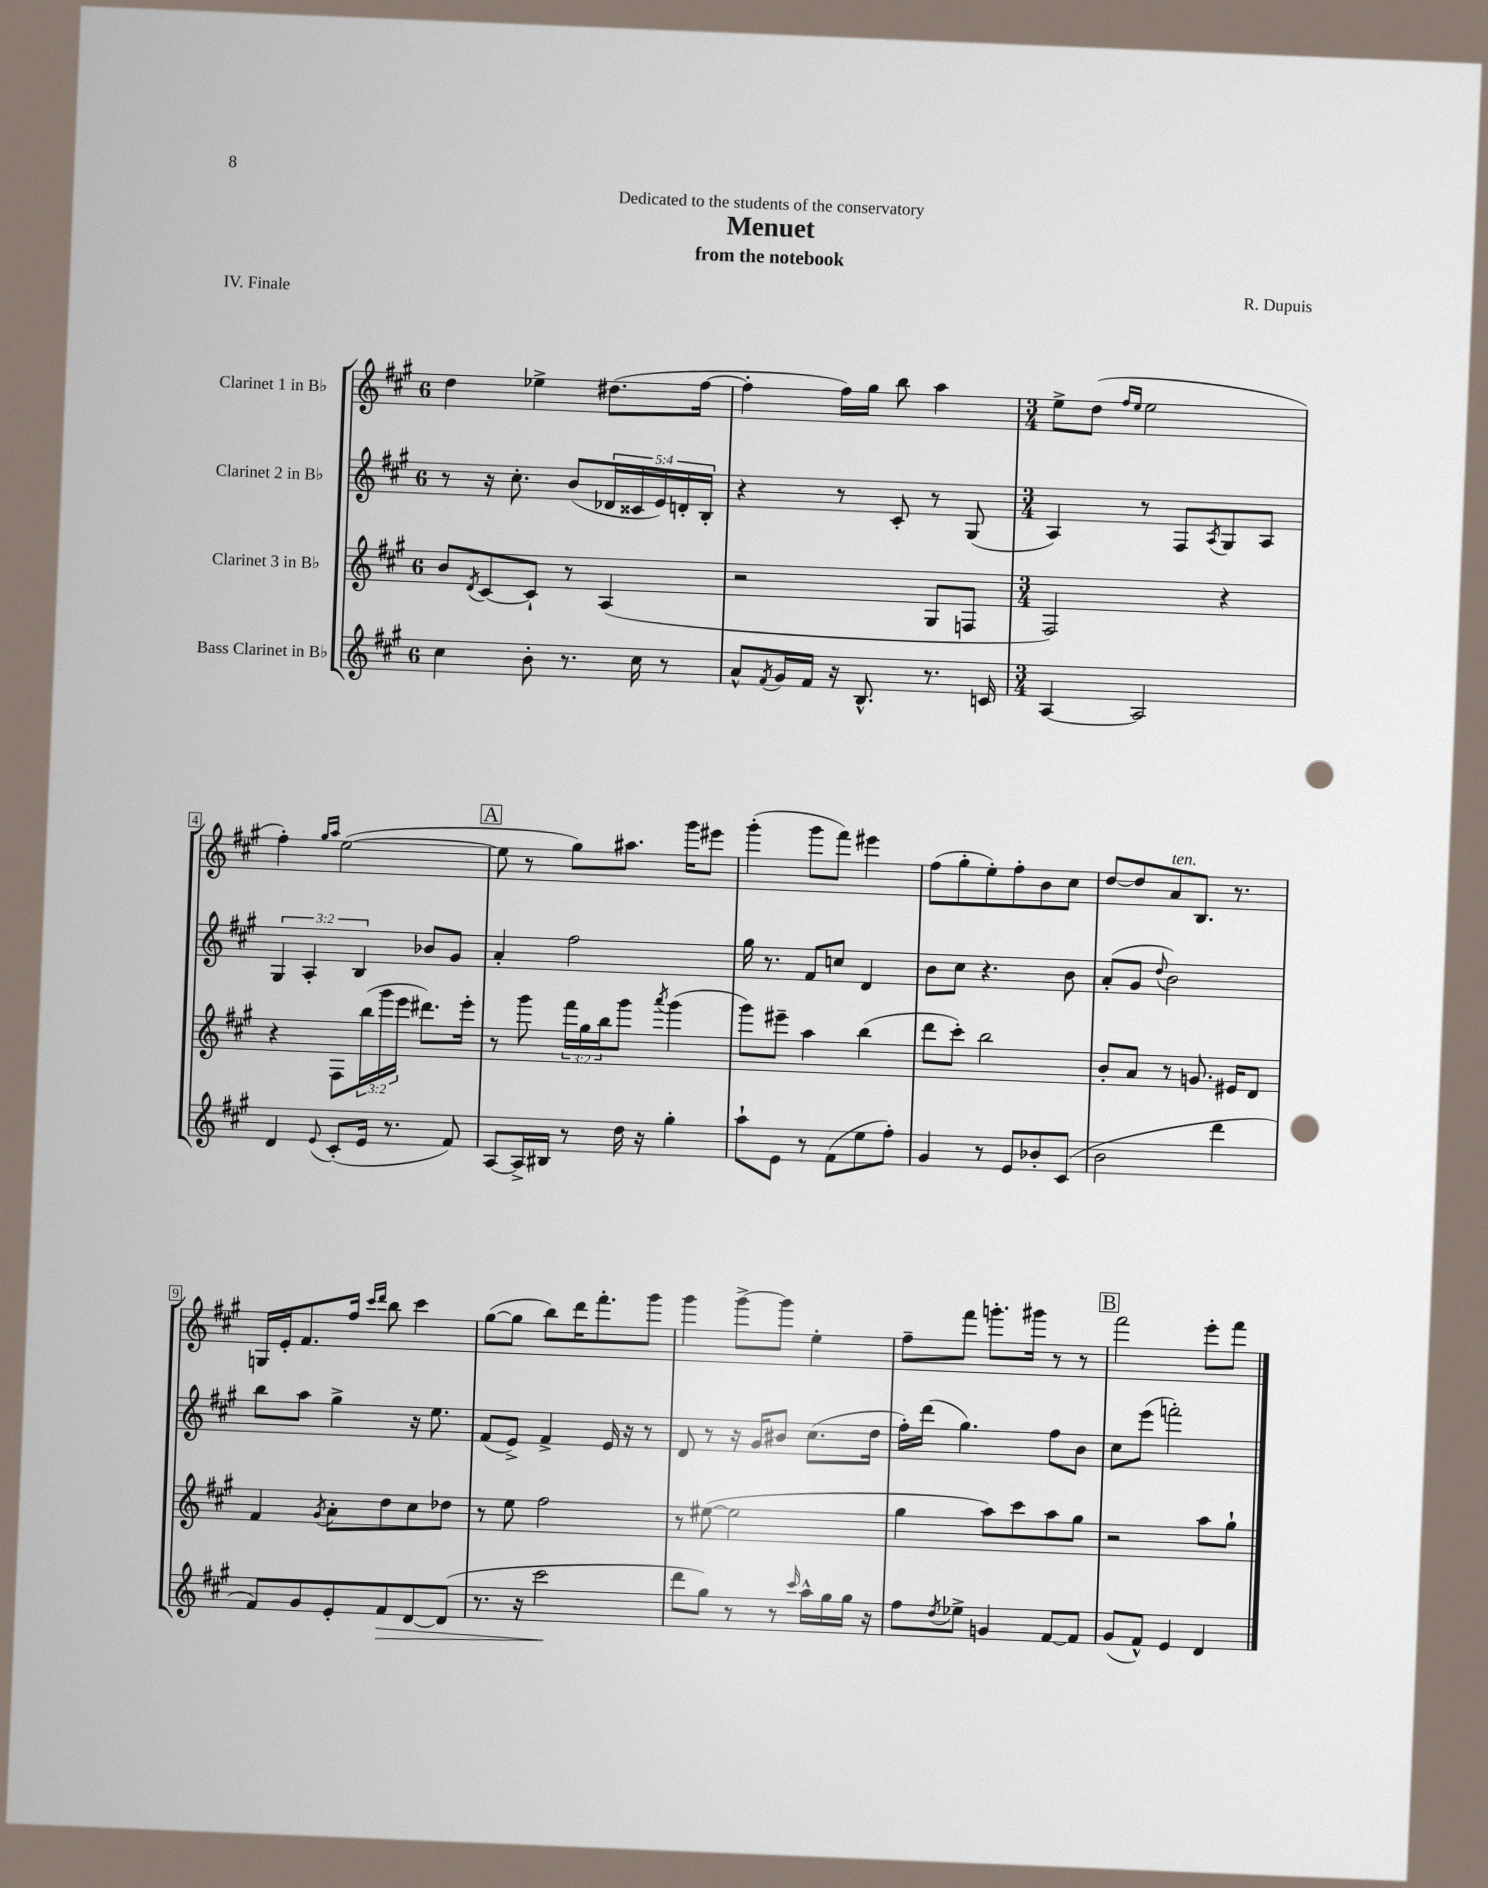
\header { title = "Menuet" composer = "R. Dupuis" subtitle = "from the notebook" dedication = "Dedicated to the students of the conservatory" piece = "IV. Finale" }
<<
\new StaffGroup <<
\new Staff = "s0" \with { instrumentName = "Clarinet 1 in Bb" } {
    \clef treble \key a \major \once \override Staff.TimeSignature.style = #'single-digit \time 6/8
    d''4 ees''4-> dis''8.( fis''16~ |
    fis''4-. fis''16) gis''16 b''8 a''4 |
    \numericTimeSignature \time 3/4 e''8-> d''8( \grace { fis''16 e''16 } e''2 |
    fis''4-.) \grace { gis''16 a''16 } e''2~( |
    \mark \markup { \box "A" } e''8 r8 gis''8) ais''8. gis'''16 eis'''8 |
    gis'''4-.( gis'''8 fis'''8) eis'''4 |
    fis''8( gis''8-. e''8-.) fis''8-. b'8 cis''8 |
    d''8~ d''8 a'8^\markup { \italic "ten." } b8. r8. |
    g16 e'16-. fis'8. fis''16 \grace { cis'''16 d'''16 } b''8 cis'''4 |
    gis''8~( gis''8 b''8) d'''16 fis'''8.-. gis'''8 |
    gis'''4 gis'''8~-> gis'''8 e''4-. |
    fis''8-- fis'''8 g'''8.-. gis'''16 r8 r8 |
    \mark \markup { \box "B" } fis'''2 e'''8-. fis'''8 \bar "|." |
}
\new Staff = "s1" \with { instrumentName = "Clarinet 2 in Bb" } {
    \clef treble \key a \major \once \override Staff.TimeSignature.style = #'single-digit \time 6/8 \override Staff.TupletNumber.text = #tuplet-number::calc-fraction-text
    r8 r16 cis''8.-. b'8( \tuplet 5/4 { des'16 cisis'16 e'16) d'16-. b16-. } |
    r4 r8 cis'8-. r8 gis8( |
    \numericTimeSignature \time 3/4 a4) r8 fis8 \acciaccatura { a8 } gis8 a8 |
    \tuplet 3/2 { gis4 a4-. b4 } bes'8 gis'8 |
    \mark \markup { \box "A" } a'4-. fis''2 |
    gis''16 r8. fis'8 c''8 d'4 |
    b'8 cis''8 r4. b'8 |
    a'8-.( gis'8 \appoggiatura { d''8 } b'2) |
    b''8 a''8 gis''4-> r16 e''8. |
    fis'8( e'8->) fis'4-> e'16 r16 r8 |
    d'8 r8 r16 gis'16 bis'8 cis''8.( d''16 |
    fis''16-.) d'''16( gis''4.) fis''8 b'8 |
    \mark \markup { \box "B" } cis''8 e'''8( f'''2-.) \bar "|." |
}
\new Staff = "s2" \with { instrumentName = "Clarinet 3 in Bb" } {
    \clef treble \key a \major \once \override Staff.TimeSignature.style = #'single-digit \time 6/8 \override Staff.TupletNumber.text = #tuplet-number::calc-fraction-text
    b'8 \acciaccatura { d'8 } cis'8~ cis'8-! r8 a4( |
    r2 gis8 f8 |
    \numericTimeSignature \time 3/4 fis2) r4 |
    r4 fis8 \tuplet 3/2 { b''16( gis'''16 e'''16 } dis'''8.) e'''16-. |
    \mark \markup { \box "A" } r8 gis'''8 \tuplet 3/2 { fis'''16 gis''16 b''16 } gis'''8 \acciaccatura { a'''8 } gis'''4( |
    gis'''8) eis'''8-- a''4 b''4( |
    d'''8 cis'''8-.) b''2 |
    b'8-. a'8 r8 g'8. eis'16 d'8 |
    fis'4 \acciaccatura { gis'8 } a'8-. d''8 cis''8 des''8 |
    r8 e''8 fis''2 |
    r8 eis''8~( eis''2 |
    gis''4 a''8) cis'''8 a''8 gis''8 |
    \mark \markup { \box "B" } r2 a''8 gis''8-! \bar "|." |
}
\new Staff = "s3" \with { instrumentName = "Bass Clarinet in Bb" } {
    \clef treble \key a \major \once \override Staff.TimeSignature.style = #'single-digit \time 6/8
    cis''4 b'8-. r8. cis''16 r8 |
    a'8-^ \acciaccatura { fis'8 } gis'16 fis'16 r16 b8.-^ r8. c'16 |
    \numericTimeSignature \time 3/4 a4~ a2 |
    d'4 \appoggiatura { e'8 } cis'8-.( e'16 r8. fis'8) |
    \mark \markup { \box "A" } a8~ a16-> bis16 r8 d''16 r16 gis''4-. |
    a''8-! e'8 r8 fis'8( e''8 fis''8-.) |
    gis'4 r8 e'8 bes'8-. cis'8( |
    b'2 d'''4 |
    fis'8) gis'8 e'8-. fis'8\> d'8~ d'8( |
    r8. r16 cis'''2\! |
    d'''8 gis''8) r8 r8 \grace { cis'''16 } a''16-^ gis''16 gis''16 r16 |
    fis''8 \acciaccatura { d''8 } ees''8-> g'4 fis'8~ fis'8 |
    \mark \markup { \box "B" } gis'8( fis'8-^) e'4 d'4 \bar "|." |
}
>>
>>
\layout { \context { \Score \override BarNumber.stencil = #(make-stencil-boxer 0.1 0.3 ly:text-interface::print) } }
